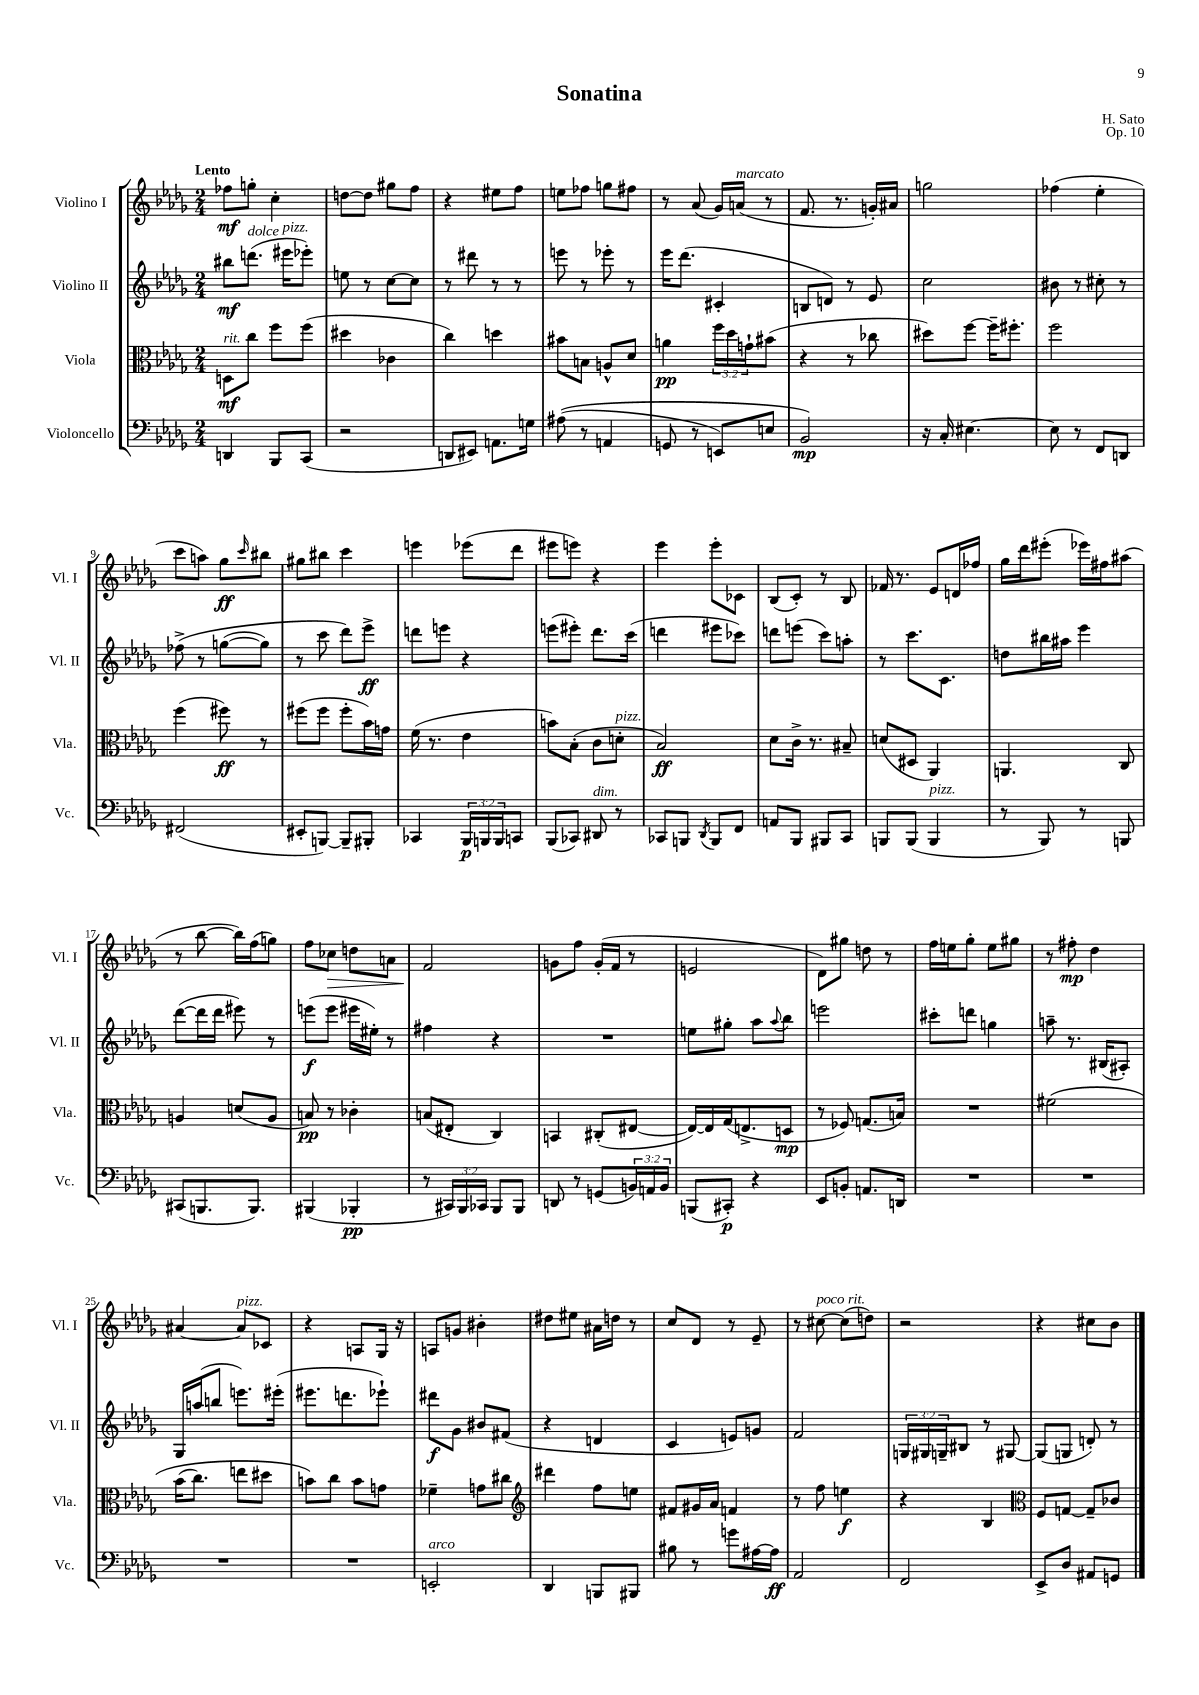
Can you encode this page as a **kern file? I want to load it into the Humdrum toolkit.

**kern	**dynam	**kern	**dynam	**kern	**dynam	**kern	**dynam
*part4	*part4	*part3	*part3	*part2	*part2	*part1	*part1
*staff4	*staff4	*staff3	*staff3	*staff2	*staff2	*staff1	*staff1
*I"Violoncello	*	*I"Viola	*	*I"Violino II	*	*I"Violino I	*
*I'Vc.	*	*I'Vla.	*	*I'Vl. II	*	*I'Vl. I	*
*clefF4	*	*clefC3	*	*clefG2	*	*clefG2	*
*k[b-e-a-d-g-]	*	*k[b-e-a-d-g-]	*	*k[b-e-a-d-g-]	*	*k[b-e-a-d-g-]	*
*M2/4	*	*M2/4	*	*M2/4	*	*M2/4	*
=1	=1	=1	=1	=1	=1	=1	=1
!	!	!	!	!	!	!LO:TX:a:B:t=Lento	!
!	!	!LO:TX:a:i:t=rit.	!	!	!	!	!
4DDn/	.	8Dn\L	mf	8bb#X\L	mf	8ff-X\L	mf
!	!	!	!	!LO:TX:a:i:t=dolce	!	!	!
.	.	8cc\J	.	(8.dddn\J	.	8ggn'\J	.
8BBB-/L	.	8ff\L	.	.	.	4cc'\	.
!	!	!	!	!LO:TX:a:i:t=pizz.	!	!	!
.	.	.	.	16eee#X\KL	.	.	.
(8CC/J	.	(8ff\J	.	8eee-X'\J)	.	.	.
=2	=2	=2	=2	=2	=2	=2	=2
2r	.	4dd#X\	.	8een\	.	[8ddn\L	.
.	.	.	.	8r	.	8dd\J]	.
.	.	4c-X\	.	[8cc\L	.	8gg#X\L	.
.	.	.	.	8cc\J]	.	8ff\J	.
=3	=3	=3	=3	=3	=3	=3	=3
8DDn/L	.	4cc\)	.	8r	.	4r	.
8EE#X/J)	.	.	.	8ddd#X\	.	.	.
8.AAn\L	.	4ddn\	.	8r	.	8ee#X\L	.
.	.	.	.	8r	.	8ff\J	.
16Gn\Jk	.	.	.	.	.	.	.
=4	=4	=4	=4	=4	=4	=4	=4
((8A#X\	.	8b#X\L	.	8eeen\	.	8een\L	.
8r	.	8Bn\J	.	8r	.	8ff-X\J	.
4AAn/	.	8An^^/L	.	8eee-X'\	.	8ggn\L	.
.	.	8d-/J	.	8r	.	8ff#X\J	.
=5	=5	=5	=5	=5	=5	=5	=5
8GGn/	.	4an\	pp	16eee-\KL	.	8r	.
.	.	.	.	(8.ddd-\J	.	.	.
8r	.	.	.	.	.	(8a-/	.
8EEn/L)	.	24ff\LL	.	4c#X'/	.	16g-/LL)	.
.	.	24dd-\	.	.	.	.	.
!	!	!	!	!	!	!LO:TX:a:i:t=marcato	!
.	.	.	.	.	.	(16an/JJ	.
.	.	24gn`\J	.	.	.	.	.
8En/J	.	(8b#X\J	.	.	.	8r	.
=6	=6	=6	=6	=6	=6	=6	=6
2BB-/)	mp	4r	.	8Bn/L	.	8.f/	.
.	.	.	.	8dn/J)	.	.	.
.	.	.	.	.	.	8.r	.
.	.	8r	.	8r	.	.	.
.	.	8cc-X\	.	8e-/	.	16gn'/LL)	.
.	.	.	.	.	.	16a#X/JJ	.
=7	=7	=7	=7	=7	=7	=7	=7
16r	.	8dd#X\L)	.	2cc\	.	2ggn\	.
16C'/	.	.	.	.	.	.	.
[4.E#X\	.	[8ff\J	.	.	.	.	.
.	.	16ff~\KL]	.	.	.	.	.
.	.	8.ff#X'\J	.	.	.	.	.
=8	=8	=8	=8	=8	=8	=8	=8
8E#\]	.	2ff\	.	8b#X\	.	(4ff-X\	.
8r	.	.	.	8r	.	.	.
8FF/L	.	.	.	8cc#X'\	.	4ee-'\	.
8DDn/J	.	.	.	8r	.	.	.
!!LO:LB:g=z
=9	=9	=9	=9	=9	=9	=9	=9
(2FF#X/	.	(4ff\	.	(8ff-X^\	.	8ccc\L	.
.	.	.	.	8r	.	8aan\J)	.
.	.	8ff#X\)	ff	([8ggn\L	.	8gg-\L	ff
.	.	.	.	.	.	16qqccc/	.
.	.	8r	.	8gg\J])	.	8bb#X\J	.
=10	=10	=10	=10	=10	=10	=10	=10
8EE#X'/L	.	(8ff#X\L	.	8r	.	8gg#X\L	.
[8BBBn/J)	.	8ff#\J	.	8ccc\	.	8bb#X\J	.
8BBB~/L]	.	8ff#'\L	.	8ddd-\L)	.	4ccc\	.
8BBB#X'/J	.	16b-\L)	.	8eee-^\J	ff	.	.
.	.	16gn\JJ	.	.	.	.	.
=11	=11	=11	=11	=11	=11	=11	=11
4CC-X/	.	(16f\	.	8dddn\L	.	4eeen\	.
.	.	8.r	.	.	.	.	.
.	.	.	.	8eeen\J	.	.	.
24BBB-/LL	p	4e-\	.	4r	.	(8eee-X\L	.
24BBBn/	.	.	.	.	.	.	.
24BBB/J	.	.	.	.	.	.	.
8CCn/J	.	.	.	.	.	8ddd-\J	.
=12	=12	=12	=12	=12	=12	=12	=12
(8BBB-/L	.	8bn\L)	.	(8eeen\L	.	8eee#X\L	.
8CC-X/J)	.	(8B-'\J	.	8eee#X'\J)	.	8eeen\J)	.
!LO:TX:a:i:t=dim.	!	!	!	!	!	!	!
8DD#X/	.	8c\L	.	8.ddd-\L	.	4r	.
!	!	!LO:TX:a:i:t=pizz.	!	!	!	!	!
8r	.	8dn'\J	.	.	.	.	.
.	.	.	.	(16ccc\Jk	.	.	.
=13	=13	=13	=13	=13	=13	=13	=13
8CC-X/L	.	2B-/)	ff	4dddn\	.	4eee-\	.
8BBBn/J	.	.	.	.	.	.	.
8qDD-/	.	.	.	.	.	.	.
8BBB/L	.	.	.	8eee#X\L	.	8eee-'\L	.
8FF/J	.	.	.	8ccc-X\J)	.	8c-X\J	.
=14	=14	=14	=14	=14	=14	=14	=14
8AAn/L	.	8d-\L	.	8dddn\L	.	(8B-/L	.
8BBB-/J	.	16c^\Jk	.	(8eeen\J	.	8c'/J)	.
.	.	8.r	.	.	.	.	.
8BBB#X/L	.	.	.	8ccc\L)	.	8r	.
8CC/J	.	8B#X~/	.	8aan'\J	.	8B-/	.
=15	=15	=15	=15	=15	=15	=15	=15
8BBBn/L	.	(8dn/L	.	8r	.	16f-X/	.
.	.	.	.	.	.	8.r	.
(8BBB/J	.	8D#X/J	.	8.ccc\L	.	.	.
!LO:TX:a:i:t=pizz.	!	!	!	!	!	!	!
4BBB/	.	4AA-/)	.	.	.	8e-/L	.
.	.	.	.	8.c\J	.	.	.
.	.	.	.	.	.	16dn/L	.
.	.	.	.	.	.	16ff-X/JJ	.
=16	=16	=16	=16	=16	=16	=16	=16
8r	.	4.AAn/	.	8ddn\L	.	16gg-\LL	.
.	.	.	.	.	.	16ddd-\J	.
8BBB-/)	.	.	.	16bb#X\L	.	(8eee#X'\J	.
.	.	.	.	16aa#X\JJ	.	.	.
8r	.	.	.	4eee-\	.	16eee-X\LL)	.
.	.	.	.	.	.	16ff#X\J	.
8BBBn/	.	8C/	.	.	.	(8aa#X\J	.
!!LO:LB:g=z
=17	=17	=17	=17	=17	=17	=17	=17
(8CC#X/L	.	4An/	.	([8ddd-\L	.	8r	.
8.BBBn/	.	.	.	16ddd-\L]	.	[8bb-\	.
.	.	.	.	16ddd-\JJ	.	.	.
.	.	(8dn/L	.	8eee#X\)	.	16bb-\LL])	.
8.BBB/J)	.	.	.	.	.	(16ff\J	.
.	.	8A/J	.	8r	.	8ggn\J)	.
=18	=18	=18	=18	=18	=18	=18	=18
(4BBB#X/	.	8Bn/)	pp	(8eeen\L	f	8ff\L	.
!	!	!	!	!	!	!	!LO:HP:b
.	.	8r	.	8eee\J	.	8cc-X\J	>
4BBB-X'/	pp	4c-X'\	.	16eee#X\LL	.	8ddn\L	.
.	.	.	.	16ee#X'\JJ)	.	.	.
.	.	.	.	8r	.	8an\J	.
=19	=19	=19	=19	=19	=19	=19	=19
8r	.	(8Bn/L	.	4ff#X\	.	2f/	.
24CC#X/LL)	.	8E#X'/J	.	.	.	.	.
24BBB-/	.	.	.	.	.	.	.
24CC-X/JJ	.	.	.	.	.	.	.
8BBB-/L	.	4C/)	.	4r	.	.	.
8BBB-/J	.	.	.	.	.	.	.
.	.	.	.	.	.	.	]
=20	=20	=20	=20	=20	=20	=20	=20
8DDn/	.	4BBn/	.	2r	.	8gn\L	.
8r	.	.	.	.	.	8ff\J	.
(8GGn/L	.	(8C#X'/L	.	.	.	(16g'/LL	.
.	.	.	.	.	.	16f/JJ	.
24BBn/L)	.	[8E#X/J	.	.	.	8r	.
24AAn/	.	.	.	.	.	.	.
24BB/JJ	.	.	.	.	.	.	.
=21	=21	=21	=21	=21	=21	=21	=21
(8BBBn/L	.	16E#/LL_)	.	8een\L	.	2en/	.
.	.	16E#/]	.	.	.	.	.
8CC#X'/J)	p	(16G-/J	.	8gg#X'\J	.	.	.
.	.	8.En^/	.	.	.	.	.
4r	.	.	.	8aa-\L	.	.	.
.	.	.	.	8qqaa-/	.	.	.
.	.	8Dn/J	mp	8bb-\J	.	.	.
=22	=22	=22	=22	=22	=22	=22	=22
8EE-/L	.	8r	.	2eeen\	.	8d-\L)	.
8BBn'/J	.	8F-X/)	.	.	.	8gg#X\J	.
8.AAn/L	.	(8.Gn/L	.	.	.	8ddn\	.
.	.	.	.	.	.	8r	.
16DDn/Jk	.	16Bn/Jk)	.	.	.	.	.
=23	=23	=23	=23	=23	=23	=23	=23
2r	.	2r	.	8ccc#X'\L	.	16ff\LL	.
.	.	.	.	.	.	16een\J	.
.	.	.	.	8dddn\J	.	8gg-'\J	.
.	.	.	.	4ggn\	.	8ee\L	.
.	.	.	.	.	.	8gg#X\J	.
=24	=24	=24	=24	=24	=24	=24	=24
2r	.	(2f#X\	.	8aan~\	.	8r	.
.	.	.	.	8.r	.	8ff#X'\	mp
.	.	.	.	.	.	4dd-\	.
.	.	.	.	(16B#X/KL	.	.	.
.	.	.	.	8A#X'/J)	.	.	.
!!LO:LB:g=z
=25	=25	=25	=25	=25	=25	=25	=25
2r	.	(16b-\KL	.	16G-/LL	.	[4a#X/	.
.	.	8.cc\J)	.	(16aan/J	.	.	.
.	.	.	.	8bbn/J	.	.	.
!	!	!	!	!	!	!LO:TX:a:i:t=pizz.	!
.	.	8een\L	.	8.eeen\L)	.	8a#/L]	.
.	.	8dd#X\J	.	.	.	8c-X/J	.
.	.	.	.	(16eee#X'\Jk	.	.	.
=26	=26	=26	=26	=26	=26	=26	=26
2r	.	8bn\L)	.	8.eee#X\L	.	4r	.
.	.	8cc\J	.	.	.	.	.
.	.	.	.	8.dddn\	.	.	.
.	.	8b\L	.	.	.	8An/L	.
.	.	8gn\J	.	8eee-X`\J)	.	16G-/Jk	.
.	.	.	.	.	.	16r	.
=27	=27	=27	=27	=27	=27	=27	=27
!LO:TX:a:i:t=arco	!	!	!	!	!	!	!
2EEn'/	.	4f-X~\	.	8ddd#X\L	f	8An/L	.
.	.	.	.	8g-\J	.	8gn/J	.
.	.	8gn\L	.	8b#X/L	.	4b#X'\	.
.	.	8cc#X\J	.	(8f#X/J	.	.	.
=28	=28	=28	=28	=28	=28	=28	=28
*	*	*clefG2	*	*	*	*	*
4DD-/	.	4ddd#X\	.	4r	.	8dd#X\L	.
.	.	.	.	.	.	8ee#X\J	.
8BBBn/L	.	8ff\L	.	4dn/	.	16a#X\LL	.
.	.	.	.	.	.	16ddn\JJ	.
8BBB#X/J	.	8een\J	.	.	.	8r	.
=29	=29	=29	=29	=29	=29	=29	=29
8B#X\	.	8f#X/L	.	4c/	.	8cc/L	.
8r	.	16g#X/L	.	.	.	8d-/J	.
.	.	16a-/JJ	.	.	.	.	.
8gn\L	.	4fn/	.	8en/L)	.	8r	.
[16A#X\L	.	.	.	8gn/J	.	8e-~/	.
16A#\JJ]	ff	.	.	.	.	.	.
=30	=30	=30	=30	=30	=30	=30	=30
2AA-/	.	8r	.	2f/	.	8r	.
!	!	!	!	!	!	!LO:TX:a:i:t=poco rit.	!
.	.	8ff\	.	.	.	[8cc#X\	.
.	.	4een\	f	.	.	(8cc#\L]	.
.	.	.	.	.	.	8ddn\J)	.
=31	=31	=31	=31	=31	=31	=31	=31
2FF/	.	4r	.	24Gn/LL	.	2r	.
.	.	.	.	24G#X/	.	.	.
.	.	.	.	24Gn~/J	.	.	.
.	.	.	.	8B#X/J	.	.	.
.	.	4B-/	.	8r	.	.	.
.	.	.	.	[8G#X/	.	.	.
=32	=32	=32	=32	=32	=32	=32	=32
*	*	*clefC3	*	*	*	*	*
8EE-^/L	.	8F/L	.	(8G#/L]	.	4r	.
8D-/J	.	[8Gn/J	.	8Gn/J	.	.	.
8AA#X/L	.	8G~/L]	.	8dn'/)	.	8cc#X\L	.
8GGn/J	.	8c-X/J	.	8r	.	8b-\J	.
==	==	==	==	==	==	==	==
*-	*-	*-	*-	*-	*-	*-	*-
